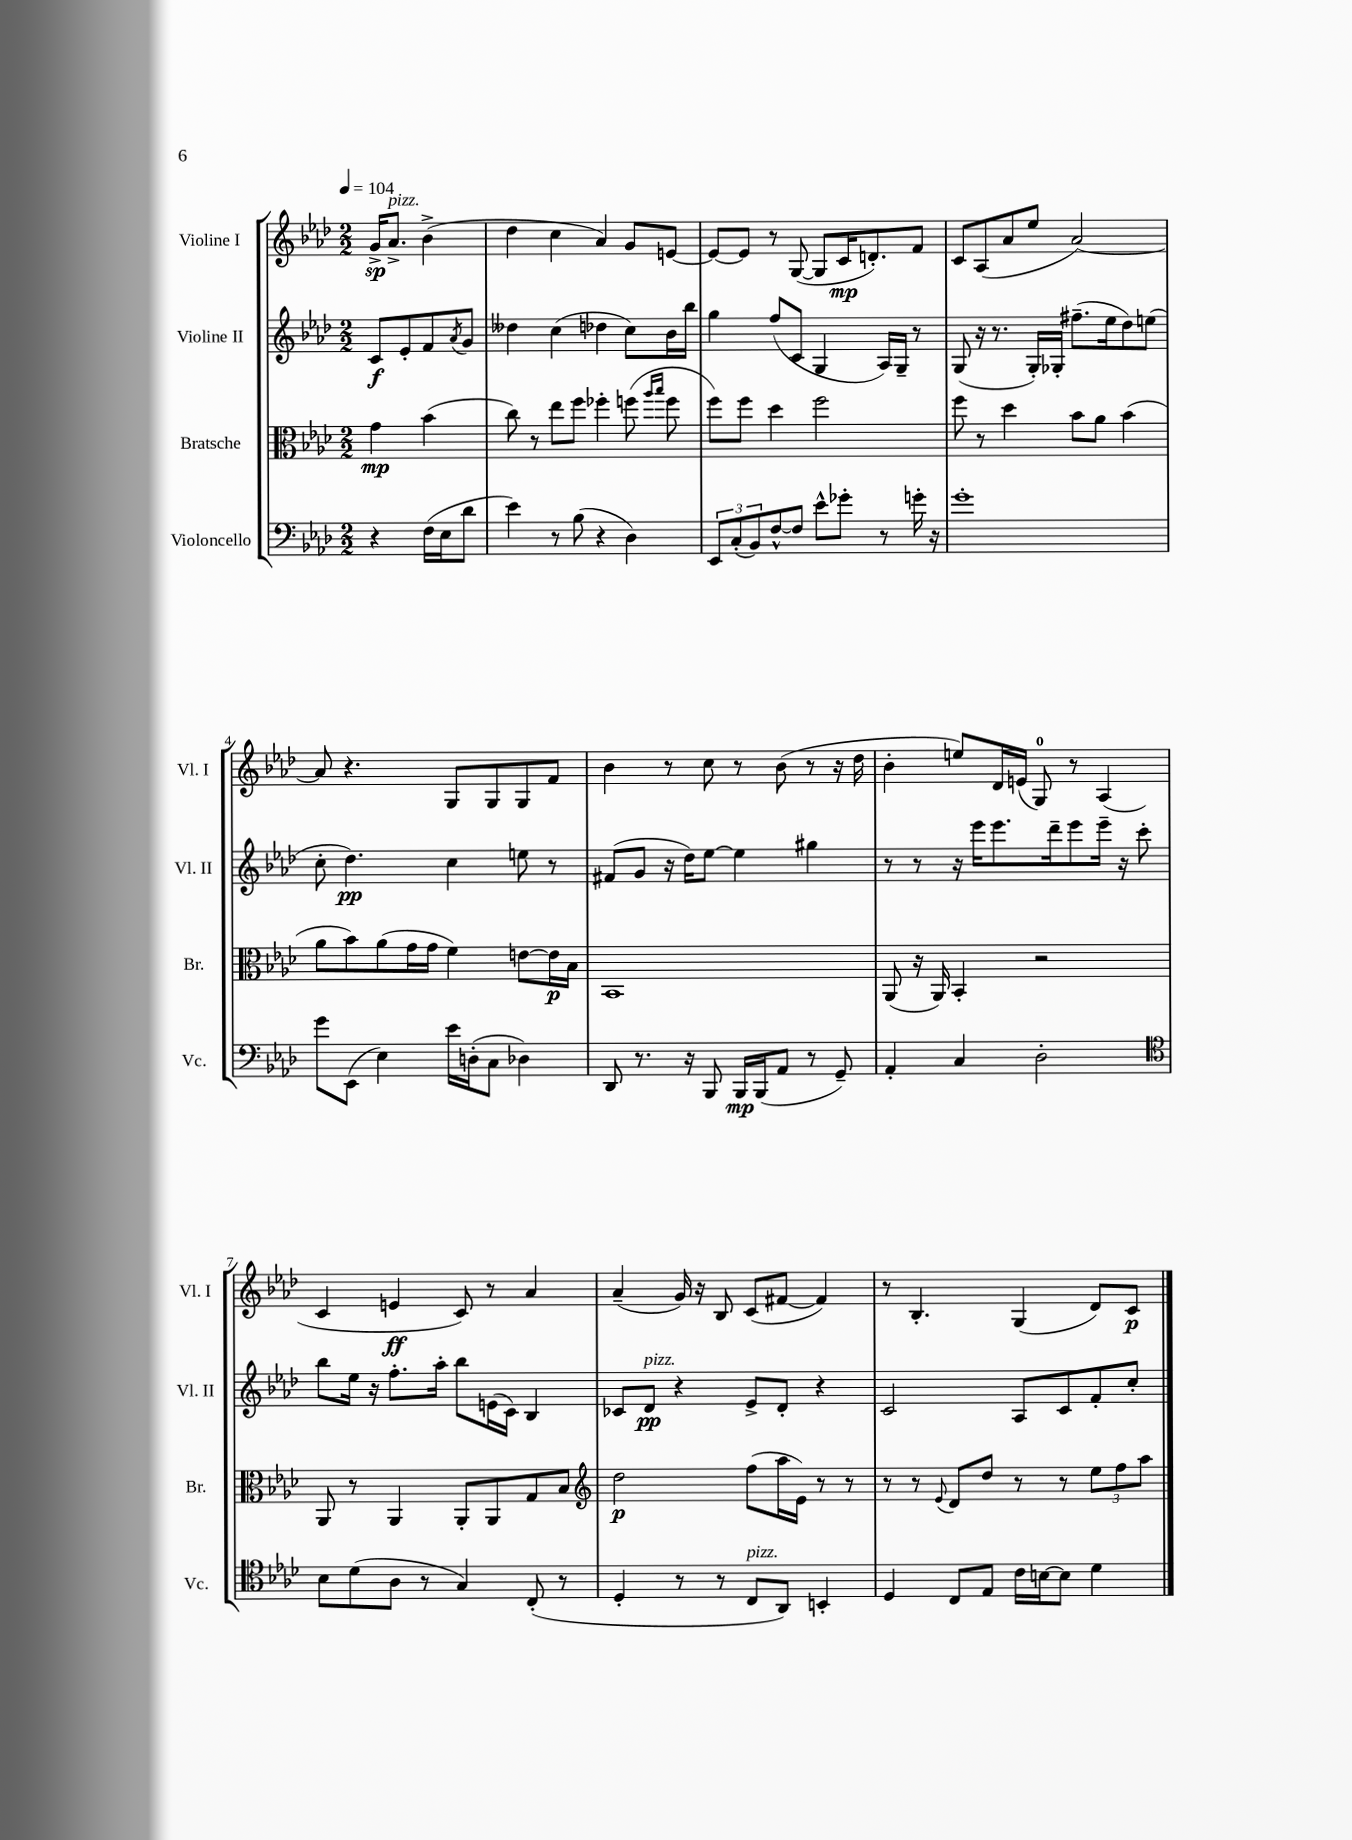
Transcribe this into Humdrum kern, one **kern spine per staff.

**kern	**kern	**kern	**kern
*staff4	*staff3	*staff2	*staff1
*clefF4	*clefC3	*clefG2	*clefG2
*k[b-e-a-d-]	*k[b-e-a-d-]	*k[b-e-a-d-]	*k[b-e-a-d-]
*M2/2	*M2/2	*M2/2	*M2/2
*MM104	*MM104	*MM104	*MM104
4r	4g	8c	16g^
.	.	.	8.a-^
.	.	8e-'	.
(16F	(4b-	8f	(4b-^
16E-	.	.	.
.	.	8qa-	.
8d-	.	8g	.
=	=	=	=
4e-)	8cc)	4dd--	4dd-
.	8r	.	.
8r	8ee-	(4cc	4cc
(8B-	8ff	.	.
4r	4ff-'	4dd-	4a-)
4D-)	(8ff	8cc)	8g
.	16qqaa-	.	.
.	16qqbb-	.	.
.	8ff	16b-	[8e
.	.	16bb-	.
=	=	=	=
12EE-	8ff)	4gg	8e_
(12C'	.	.	.
.	8ff	.	8e]
12BB-)	.	.	.
[8F^^	4dd-	(8ff	8r
8F]	.	8c	([8G
8e-^^	2ff	4G	8G]
8g-'	.	.	16c
.	.	.	8.d')
8r	.	16A-)	.
.	.	16G~	.
16g'	.	8r	8f
16r	.	.	.
=	=	=	=
1g'	8ff	(8G	8c
.	8r	16r	(8A-
.	.	8.r	.
.	4dd-	.	8a-
.	.	16G')	8ee-
.	.	16G-'	.
.	8b-	(8.ff#~	[2a-)
.	8a-	.	.
.	.	16ee-	.
.	(4b-	8dd-)	.
.	.	(8ee	.
=	=	=	=
8g	8a-	8cc'	8a-]
(8EE-	8b-)	4.dd-)	4.r
4E-)	(8a-	.	.
.	16g	.	.
.	16g	.	.
16e-	4f)	4cc	8G
(16D'	.	.	.
8C	.	.	8G
4D-)	[8e	8ee	8G
.	16e]	8r	8f
.	16B-	.	.
=	=	=	=
8DD-	1BB-	(8f#	4b-
8.r	.	8g	.
.	.	16r	8r
16r	.	16dd-)	.
8BBB-	.	[8ee-	8cc
16BBB-	.	4ee-]	8r
(16BBB-	.	.	.
8AA-	.	.	(8b-
8r	.	4gg#	8r
8GG~)	.	.	16r
.	.	.	16dd-
=	=	=	=
4AA-'	(8AA-	8r	4b-'
.	16r	8r	.
.	16AA-)	.	.
4C	4BB-'	16r	8ee)
.	.	16eee-	.
.	.	8.eee-	16d-
.	.	.	(16e
2D-'	2r	.	8G)
.	.	16ddd-~	.
.	.	8eee-	8r
.	.	16eee-~	(4A-
.	.	16r	.
.	.	8ccc'	.
=	=	=	=
*clefC4	*	*	*
8B-	8AA-	8bb-	4c
(8d-	8r	16ee-	.
.	.	16r	.
8A-	4AA-	8.ff'	4e
8r	.	.	.
.	.	16aa-'	.
4G)	8AA-'	8bb-	8c)
.	8AA-	(16e	8r
.	.	16c)	.
(8C'	8G	4B-	4a-
8r	8B-	.	.
=	=	=	=
*	*clefG2	*	*
4D-'	2dd-	8c-	(4a-~
.	.	8d-	.
8r	.	4r	16g)
.	.	.	16r
8r	.	.	8B-
8C	(8ff	8e-^	(8c
8AA-)	16aa-	8d-'	[8f#
.	16e-)	.	.
4BB'	8r	4r	4f#])
.	8r	.	.
=	=	=	=
4D-	8r	2c	8r
.	8r	.	4.B-'
.	8qqe-	.	.
8C	8d-	.	.
8E-	8dd-	.	.
16c	8r	8A-	(4G
[16B	.	.	.
8B]	8r	8c	.
4d-	12ee-	8f'	8d-)
.	12ff	.	.
.	.	8cc'	8c
.	12aa-	.	.
==	==	==	==
*-	*-	*-	*-
